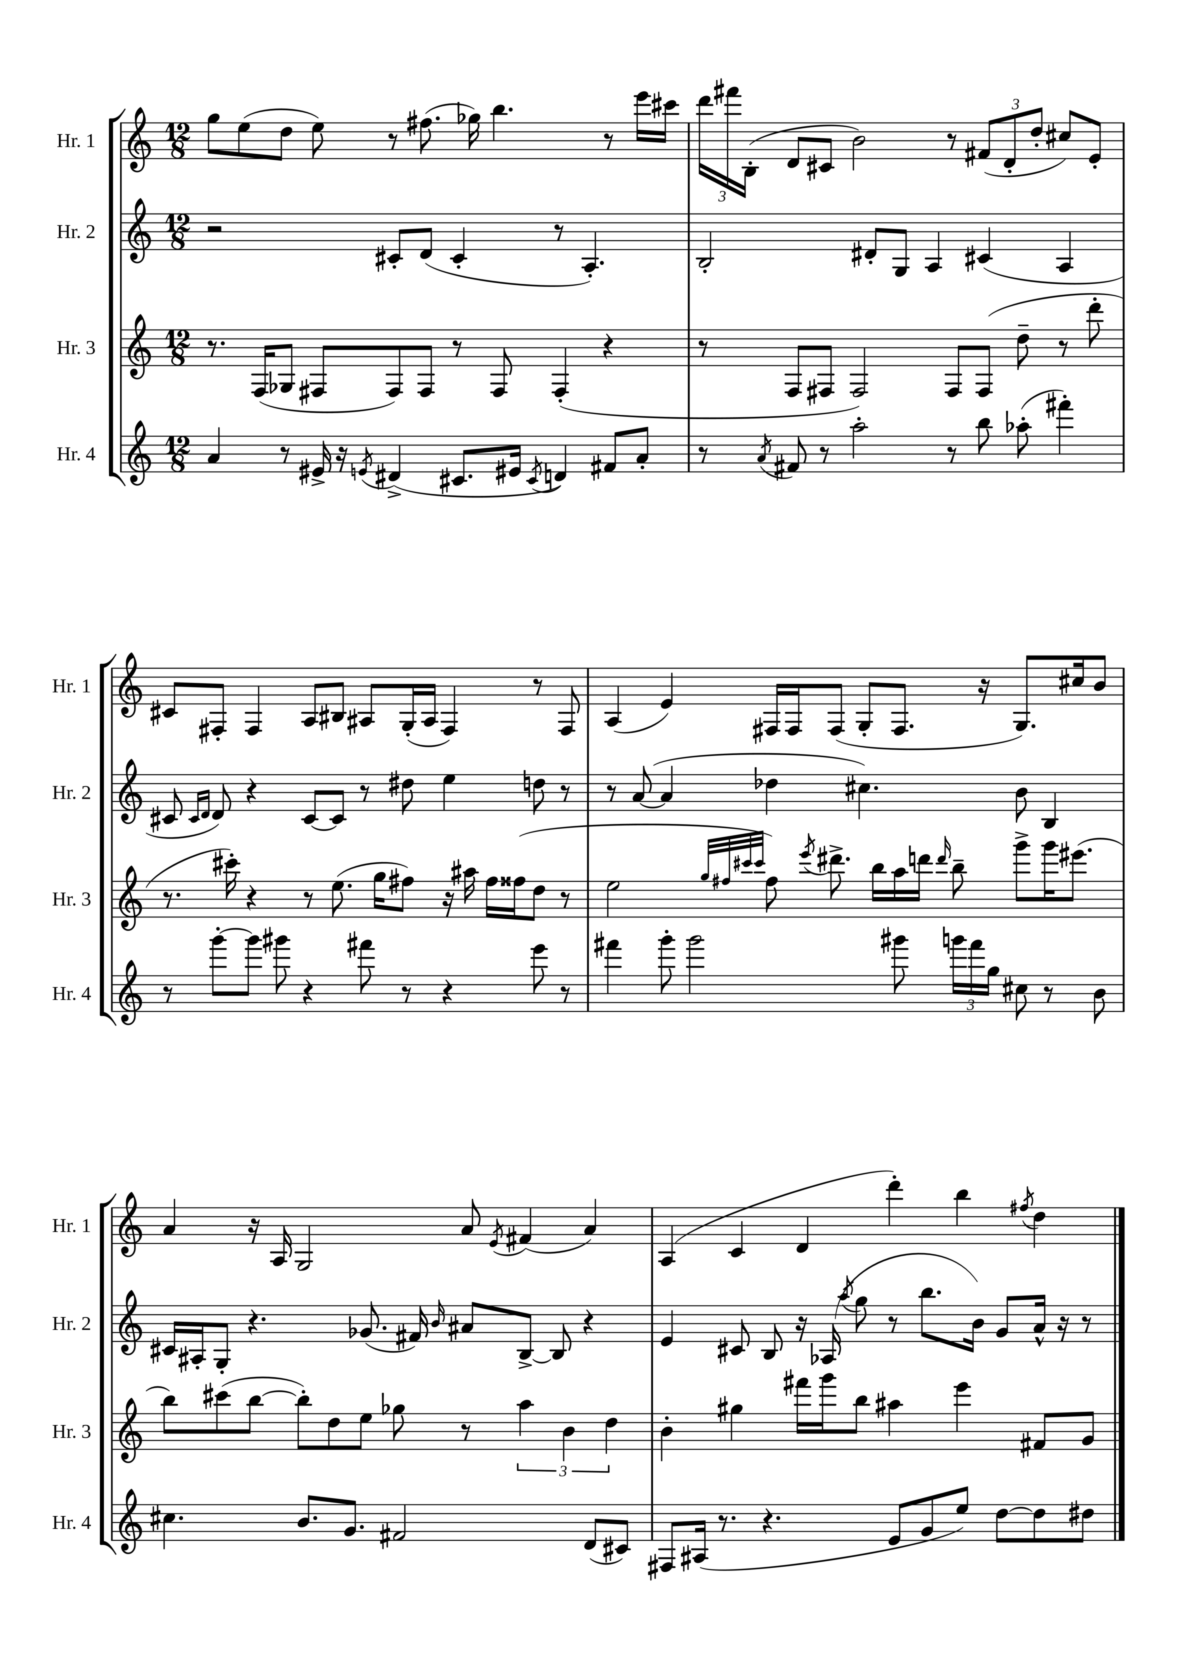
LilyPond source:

<<
\new StaffGroup <<
\new Staff = "s0" \with { instrumentName = "Hr. 1" shortInstrumentName = "Hr. 1" } {
    \clef treble \key c \major \numericTimeSignature \time 12/8
    \autoBeamOff g''8[ e''8( d''8] e''8) r8 fis''8.( ges''16) b''4. r8 e'''16[ cis'''16] |
    \tuplet 3/2 { d'''16[ fis'''16 b16]-.( } d'8[ cis'8] b'2) r8 \tuplet 3/2 { fis'8[( d'8-. d''8]-. } cis''8[) e'8]-. |
    cis'8[ fis8]-. fis4 a8[ bis8] ais8[ g16-.( ais16] fis4) r8 fis8 |
    a4( e'4) fis16[ fis16 fis8]( g8[-. fis8.] r16 g8.[) cis''16 b'8] |
    a'4 r16 a16 g2 a'8 \acciaccatura { e'8 } fis'4( a'4) |
    a4( c'4 d'4 d'''4-.) b''4 \acciaccatura { fis''8 } d''4 \bar "|." |
}
\new Staff = "s1" \with { instrumentName = "Hr. 2" shortInstrumentName = "Hr. 2" } {
    \clef treble \key c \major \numericTimeSignature \time 12/8
    \autoBeamOff r2 cis'8[-. d'8]( cis'4-. r8 a4.-.) |
    b2-. dis'8[-. g8] a4 cis'4( a4 |
    cis'8 \grace { cis'16[ d'16] } d'8) r4 cis'8[~ cis'8] r8 dis''8 e''4 d''8 r8 |
    r8 a'8~( a'4 des''4 cis''4.) b'8 b4 |
    cis'16[ ais16-. g8]-. r4. ges'8.( fis'16) \grace { b'16 } ais'8[ b8]~-> b8 r4 |
    e'4 cis'8 b8 r16 aes16( \acciaccatura { a''8 } g''8 r8 b''8.[ b'16]) g'8[ a'16]-^ r16 r8 \bar "|." |
}
\new Staff = "s2" \with { instrumentName = "Hr. 3" shortInstrumentName = "Hr. 3" } {
    \clef treble \key c \major \numericTimeSignature \time 12/8
    \autoBeamOff r8. f16[( ges8] fis8[ fis8) fis8] r8 fis8 fis4-.( r4 |
    r8 f8[ fis8] fis2) fis8[ fis8]( d''8-- r8 d'''8-. |
    r8. cis'''16-.) r4 r8 e''8.( g''16[ fis''8]) r16 ais''16 fis''16[ fisis''16( d''8] r8 |
    e''2 \grace { g''32[ fis''32 cis'''32 cis'''32] } fis''8) \acciaccatura { e'''8 } dis'''8.-> b''16[ a''16 d'''16] \grace { d'''16 } b''8-- g'''8[-> g'''16 eis'''8.]( |
    b''8[) cis'''8( b''8]~ b''8[-.) d''8 e''8] ges''8 r8 \tuplet 3/2 { a''4 b'4 d''4 } |
    b'4-. gis''4 fis'''16[ g'''16 b''8] ais''4 e'''4 fis'8[ g'8] \bar "|." |
}
\new Staff = "s3" \with { instrumentName = "Hr. 4" shortInstrumentName = "Hr. 4" } {
    \clef treble \key c \major \numericTimeSignature \time 12/8
    \autoBeamOff a'4 r8 eis'16-> r16 \acciaccatura { e'8 } dis'4->( cis'8.[ eis'16] \acciaccatura { cis'8 } d'4) fis'8[ a'8]-. |
    r8 \acciaccatura { a'8 } fis'8 r8 a''2-. r8 b''8 aes''8-.( fis'''4-.) |
    r8 g'''8[~-. g'''8] gis'''8 r4 fis'''8 r8 r4 e'''8 r8 |
    fis'''4 g'''8-. g'''2 gis'''8 \tuplet 3/2 { g'''16[ fis'''16 g''16] } cis''8 r8 b'8 |
    cis''4. b'8.[ g'8.] fis'2 d'8[( cis'8]) |
    fis8[ ais16]( r8. r4. e'8[ g'8 e''8]) d''8[~ d''8 dis''8] \bar "|." |
}
>>
>>
\layout { \context { \Score \remove "Bar_number_engraver" } }
